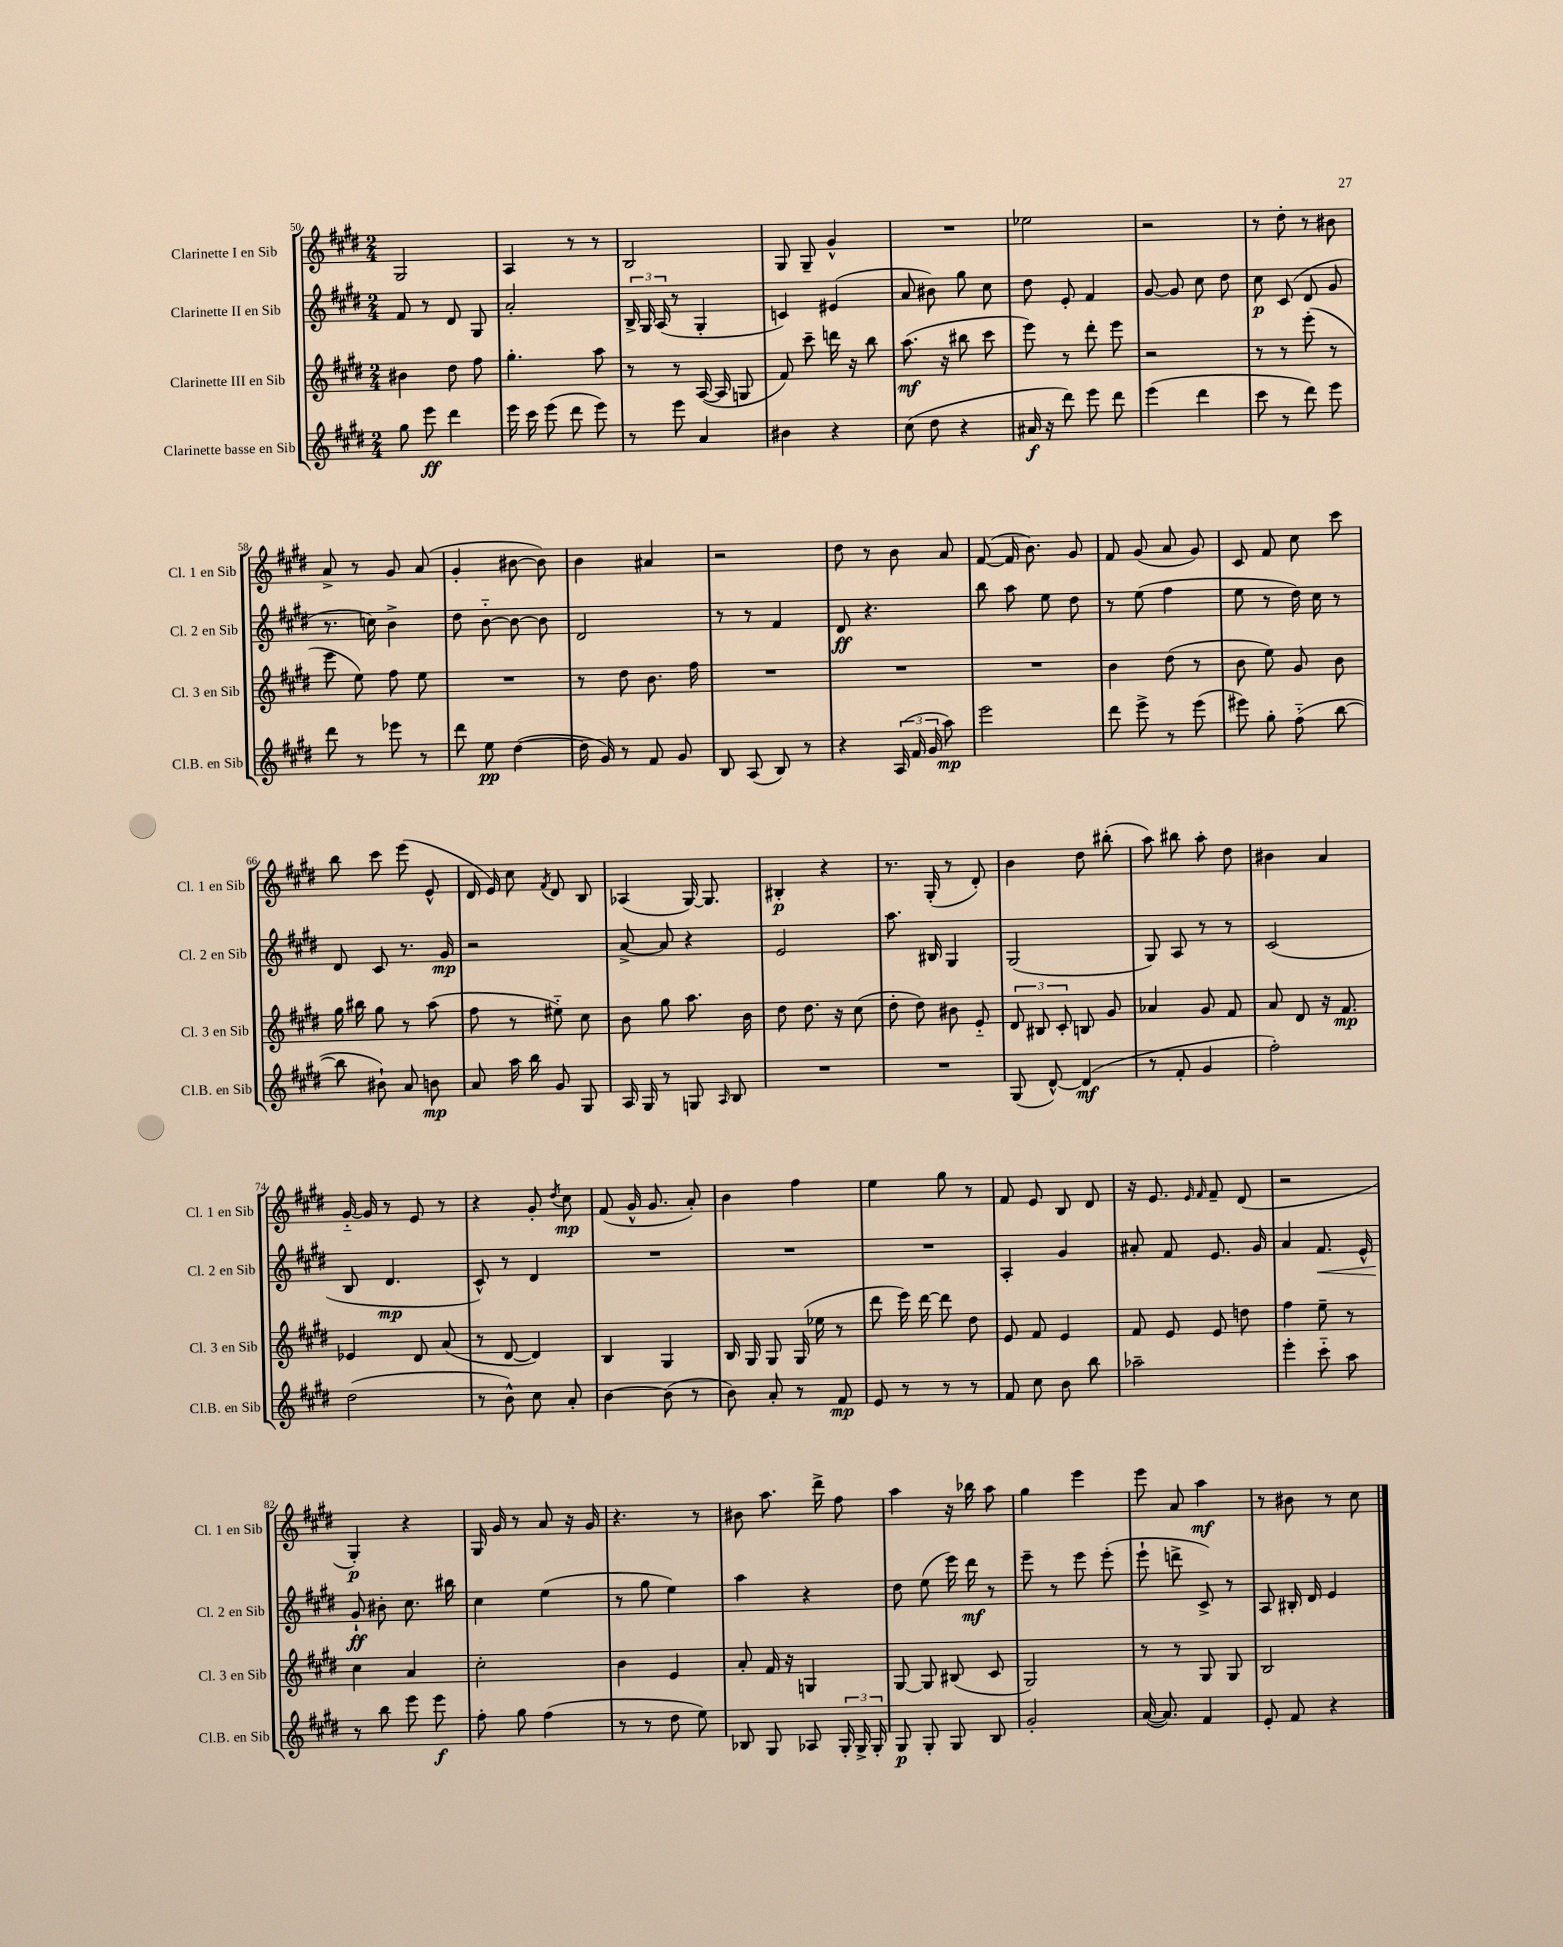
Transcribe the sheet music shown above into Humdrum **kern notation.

**kern	**kern	**kern	**kern
*staff4	*staff3	*staff2	*staff1
*clefG2	*clefG2	*clefG2	*clefG2
*k[f#c#g#d#]	*k[f#c#g#d#]	*k[f#c#g#d#]	*k[f#c#g#d#]
*M2/4	*M2/4	*M2/4	*M2/4
8gg#\	4b#\	8f#/	2G#/
8eee\	.	8r	.
4ddd#\	8dd#\	8d#/	.
.	8ff#\	8G#/	.
=	=	=	=
16eee\	4.gg#'\	2a'/	4A/
16ccc#\	.	.	.
(8eee\	.	.	.
8ddd#\	.	.	8r
8eee\)	8aa\	.	8r
=	=	=	=
8r	8r	24B^/	2B/
.	.	24G#/	.
.	.	(24A/	.
8eee\	8r	8r	.
4a/	([16A/	4G#'/	.
.	16A/]	.	.
.	8G/	.	.
=	=	=	=
4b#\	8f#/)	4c/)	8G#/
.	8ccc#~\	.	8G#~/
4r	16ddd\	(4e#/	4g#^^/
.	16r	.	.
.	8bb\	.	.
=	=	=	=
(8cc#\	(8.aa\	8a/	2r
8dd#\	.	8b#\)	.
.	16r	.	.
4r	8bb#\	8gg#\	.
.	8ccc#\	8cc#\	.
=	=	=	=
16a#/	8eee\)	8dd#\	2ee-\
16r	.	.	.
8ddd#\)	8r	8e'/	.
8eee\	8ddd#'\	4f#/	.
8ddd#\	8eee\	.	.
=	=	=	=
(4eee\	2r	[8g#/	2r
.	.	8g#/]	.
4ddd#\	.	8cc#\	.
.	.	8dd#\	.
=	=	=	=
8ccc#\	8r	8cc#\	8r
8r	8r	(8c#/	8dd#'\
8ddd#\)	(8eee'\	8d#/	8r
8eee\	8r	8g#/	8b#\
=	=	=	=
8ddd#\	8eee\	8.r	8a^/
8r	8ee\)	.	8r
.	.	16cc\)	.
8eee-\	8ff#\	4b^\	8g#/
8r	8ee\	.	(8a/
=	=	=	=
8ddd#\	2r	8dd#\	4g#'/
8ee\	.	[8b'~\	.
([4dd#\	.	8b\_	[8b#\
.	.	8b\]	8b#\])
=	=	=	=
16dd#\]	8r	2d#/	4b\
16g#/)	.	.	.
8r	8dd#\	.	.
8f#/	8.b\	.	4a#/
8g#/	.	.	.
.	16ff#\	.	.
=	=	=	=
8B/	2r	8r	2r
(8A/	.	8r	.
8B/)	.	4f#/	.
8r	.	.	.
=	=	=	=
4r	2r	8d#/	8dd#\
.	.	4.r	8r
(24A/	.	.	8b\
24f#/	.	.	.
24g#/	.	.	.
8aa\)	.	.	8a/
=	=	=	=
2eee\	2r	8bb\	([8f#/
.	.	8aa\	16f#/]
.	.	.	8.b\)
.	.	8ee\	.
.	.	8dd#\	8g#/
=	=	=	=
8ddd#\	4b\	8r	8f#/
8eee^\	.	(8ee\	(8g#/
8r	(8dd#\	4ff#\	8a/
(8eee\	8r	.	8g#/)
=	=	=	=
8eee#\)	8b\	8ee\	8c#/
8gg#'\	8ee\)	8r	8f#/
(8ff#'~\	8g#/	16dd#\)	8cc#\
.	.	16cc#\	.
[8bb\	8b\	8r	8ccc#\
=	=	=	=
8bb\]	16gg#\	8d#/	8bb\
.	16bb#\	.	.
8b#`\)	8gg#\	8c#/	8ccc#\
8a/	8r	8.r	(8eee\
8b\	(8aa\	.	8e^^/
.	.	16g#/	.
=	=	=	=
8a/	8ff#\	2r	16d#/
.	.	.	16e/)
16aa\	8r	.	8cc#\
16bb\	.	.	.
.	.	.	8qf#/
8g#/	8ee#'~\)	.	8d#/
8G#/	8cc#\	.	8B/
=	=	=	=
16A/	8b\	[8a^/	(4A-/
16G#/	.	.	.
8r	8gg#\	8a/]	.
8G/	8.aa\	4r	[16G#/)
.	.	.	8.G#/]
16qqA/	.	.	.
8B/	.	.	.
.	16b\	.	.
=	=	=	=
2r	8dd#\	2e/	4B#'/
.	8.dd#\	.	.
.	.	.	4r
.	16r	.	.
.	(8cc#\	.	.
=	=	=	=
2r	8dd#'\	8.aa\	8.r
.	8dd#\)	.	.
.	.	16B#/	(16G#'/
.	8b#\	4G#/	8r
.	8e'~/	.	8d#'/)
=	=	=	=
(8G#/	12d#/	(2G#/	4b\
.	12B#/	.	.
[8d#^^/)	.	.	.
.	12c#'/	.	.
(4d#/]	8B/	.	8dd#\
.	8g#/	.	(8bb#'\
=	=	=	=
8r	4a-/	8G#/)	8aa\)
8f#'/	.	8A/	8bb#\
4g#/	8g#/	8r	8aa'\
.	8f#/	8r	8dd#\
=	=	=	=
2ff#'\)	8a/	(2c#/	4b#\
.	8d#/	.	.
.	16r	.	4a/
.	8.f#/	.	.
=	=	=	=
(2dd#\	4e-/	8B/	[16g#'~/
.	.	.	16g#/]
.	.	4.d#/	8r
.	8d#/	.	8e/
.	(8a/	.	8r
=	=	=	=
8r	8r	8c#^^/)	4r
8b^^\)	[8d#/	8r	.
8cc#\	4d#/])	4d#/	8g#'/
.	.	.	8qdd#/
8a'/	.	.	8cc#\
=	=	=	=
[4b\	4B/	2r	(8f#/
.	.	.	16g#^^/
.	.	.	8.g#/
(8b\]	4G#/	.	.
8r	.	.	8a'/)
=	=	=	=
8b\)	16B/	2r	4b\
.	16G#/	.	.
8a'/	8G#/	.	.
8r	(16G#/	.	4ff#\
.	16ee-\	.	.
8f#/	8r	.	.
=	=	=	=
8e/	8ddd#\	2r	4ee\
8r	16eee\)	.	.
.	[16ddd#\	.	.
8r	8ddd#\]	.	8gg#\
8r	8dd#\	.	8r
=	=	=	=
8f#/	8e/	4A'/	8f#/
8cc#\	8f#/	.	8e/
8b\	4e/	4g#/	8B/
8bb\	.	.	8d#/
=	=	=	=
2aa-~\	8f#/	8a#'/	16r
.	.	.	8.e/
.	8e/	8f#/	.
.	.	.	16qqe/
.	.	.	16qqf#/
.	8e/	8.e/	8f#~/
.	8dd\	.	(8d#/
.	.	16g#/	.
=	=	=	=
4eee'\	4ff#\	4a/	2r
8ccc#'~\	8ee~\	8.f#/	.
8aa\	8r	.	.
.	.	16e^^/	.
=	=	=	=
8r	4cc#\	8g#`/	4G#'/)
8bb\	.	8b#'\	.
8eee\	4a/	8.cc#\	4r
8eee\	.	.	.
.	.	16bb#\	.
=	=	=	=
8ff#'\	2cc#'\	4cc#\	16G#/
.	.	.	16g#/
8gg#\	.	.	8r
(4ff#\	.	(4ee\	8a/
.	.	.	16r
.	.	.	16g#/
=	=	=	=
8r	4b\	8r	4.r
8r	.	8gg#\	.
8dd#\	4e/	4ee\)	.
8ee\)	.	.	8r
=	=	=	=
8B-/	8a'/	4aa\	8b#\
8G#/	16f#/	.	8.aa\
.	16r	.	.
8A-/	4G/	4r	.
.	.	.	16ddd#^\
24G#'/	.	.	8ff#\
24G#^/	.	.	.
24G#'/	.	.	.
=	=	=	=
8G#/	[8G#/	8dd#\	4aa\
8G#'/	8G#/]	(8ee\	.
8G#/	(8B#/	16eee\)	16r
.	.	16ddd#\	16bb-\
8B/	8c#/	8r	8aa\
=	=	=	=
2g#'/	2G#/)	8eee~\	4gg#\
.	.	8r	.
.	.	8eee\	4eee\
.	.	(8eee'\	.
=	=	=	=
([16a/	8r	8eee`\	8eee\
8.a/])	.	.	.
.	8r	8ddd^\	8a/
4f#/	8G#/	8c#^/)	4aa\
.	8G#/	8r	.
=	=	=	=
8e'/	2B/	8A/	8r
8f#/	.	16B#'/	8b#\
.	.	16d#/	.
4r	.	4e/	8r
.	.	.	8cc#\
==	==	==	==
*-	*-	*-	*-
